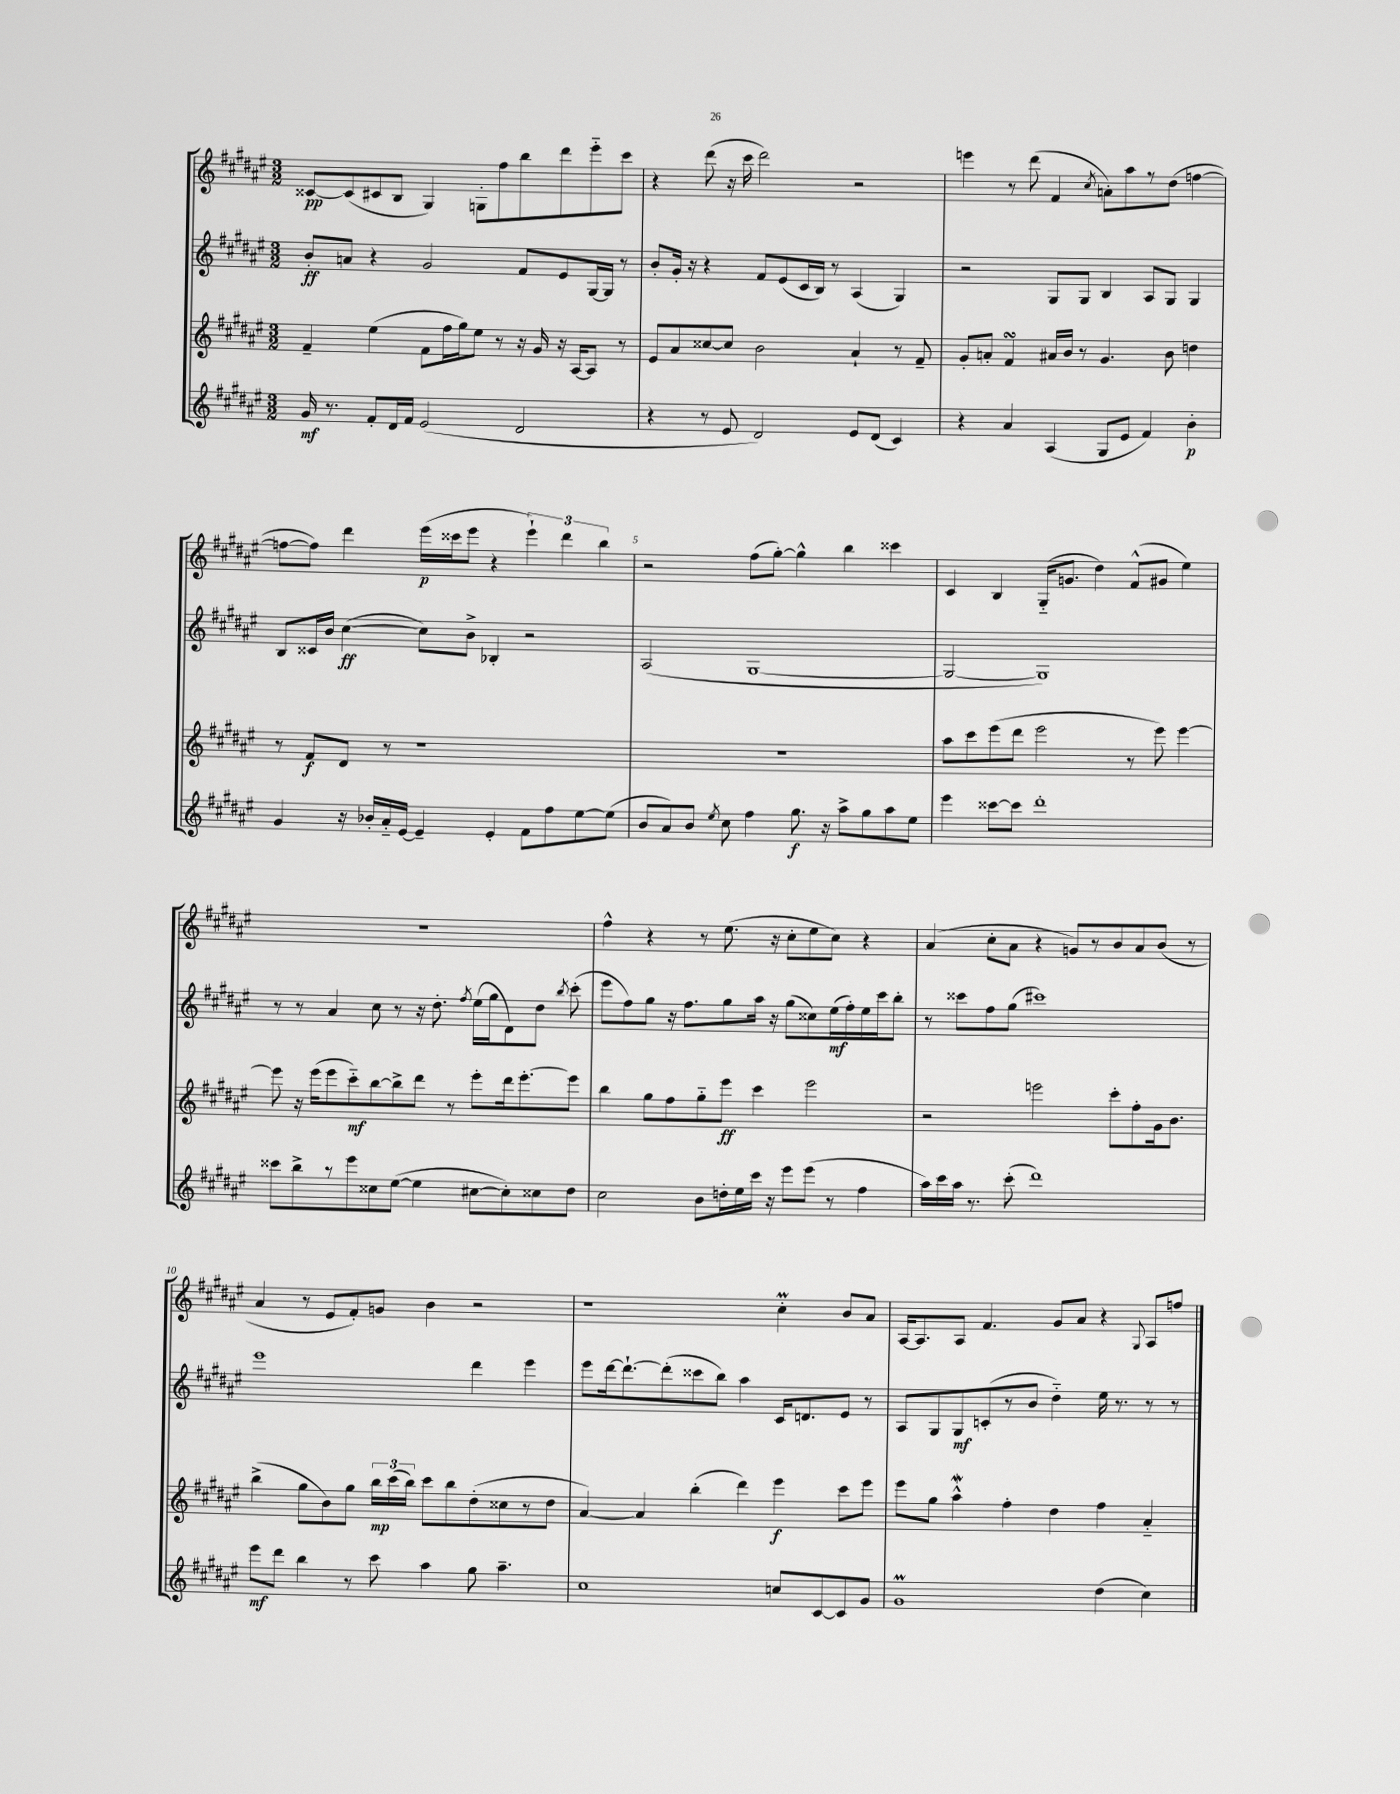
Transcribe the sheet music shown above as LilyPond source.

<<
\new StaffGroup <<
\new Staff = "s0" {
    \clef treble \key fis \major \numericTimeSignature \time 3/2
    \autoBeamOff cisis'8[~\pp cisis'8( cis'8 b8] gis4) g8[-. fis''8 b''8 dis'''8 eis'''8-_ cis'''8] |
    r4 dis'''8( r16 cis'''16 dis'''2) r2 |
    e'''4 r8 dis'''8( fis'4 \acciaccatura { cis''8 } a'8[-.) ais''8 r8 dis''8]( f''4~ |
    f''8[~ f''8]) dis'''4 eis'''16[\p( cisis'''16 eis'''8] r4 \tuplet 3/2 { eis'''4-!) dis'''4 b''4 } |
    r2 fis''8[( gis''8]~-.) gis''4-^ b''4 cisis'''4 |
    cis'4 b4 gis16[-_( g'8.] dis''4) fis'8[-^( gis'8] eis''4) |
    R1. |
    fis''4-^ r4 r8 eis''8.( r16 cis''8[-. eis''8 cis''8]) r4 |
    ais'4( cis''8[-. ais'8] r4 g'8[) r8 b'8 ais'8 b'8]( r8 |
    ais'4 r8 eis'8[ fis'8-.) g'8] b'4 r2 |
    r1 cis''4-.\prall b'8[ ais'8] |
    ais16[~ ais8. ais8] fis'4. gis'8[ ais'8] r4 \appoggiatura { gis8 } ais8[ f''8] \bar "|." |
}
\new Staff = "s1" {
    \clef treble \key fis \major \numericTimeSignature \time 3/2
    \autoBeamOff b'8[-.\ff a'8] r4 gis'2 fis'8[ eis'8 gis16~ gis16] r8 |
    b'8[-. gis'16]-. r16 r4 fis'8[ eis'8( cis'16 b16]) r8 ais4( gis4) |
    r2 gis8[ gis8] b4 ais8[ gis8] gis4 |
    b8[ cisis'16 b'16] cis''4~\ff( cis''8[) b'8]-> bes4-. r2 |
    ais2( gis1~ |
    gis2~ gis1) |
    r8 r8 ais'4 cis''8 r8 r16 dis''8.-. \acciaccatura { fis''8 } eis''16[( gis''16 dis'8) dis''8] \acciaccatura { b''8 } cis'''8-.( |
    eis'''8[ fis''8) gis''8] r16 fis''8.[ gis''8 ais''16] r16 gis''8[( cisis''8) eis''16\mf( fis''16-.) eis''16 cis'''16 b''8]-. |
    r8 cisis'''8[ fis''8 gis''8]( cis'''1) |
    eis'''1 dis'''4 eis'''4 |
    eis'''8[ dis'''16~ dis'''8.~-! dis'''8-.( cisis'''8 b''8]) ais''4 cis'16[ d'8. eis'8] r8 |
    ais8[ gis8 gis8\mf c'8-.( r8 b'8] dis''4-_) eis''16 r8. r8 r8 \bar "|." |
}
\new Staff = "s2" {
    \clef treble \key fis \major \numericTimeSignature \time 3/2
    \autoBeamOff fis'4-- eis''4( fis'8[ fis''16 gis''16) eis''8] r8 r16 gis'16 r16 ais16[~ ais8] r8 |
    eis'8[ ais'8 cisis''8~ cisis''8] b'2 ais'4-! r8 fis'8-- |
    gis'8[-. a'8]-. fis'4\turn ais'16[ b'16] r8 gis'4. b'8 d''4 |
    r8 fis'8[\f dis'8] r8 r1 |
    R1. |
    ais''8[ cis'''8 eis'''8( dis'''8] eis'''2 r8 eis'''8) eis'''4~ |
    eis'''8 r16 eis'''16[( eis'''8 cis'''8-_\mf) b''8~ b''8-> dis'''8] r8 eis'''8[-. dis'''16 eis'''8.~-. eis'''8] |
    b''4 gis''8[ fis''8 gis''8-_ eis'''8]\ff cis'''4 eis'''2 |
    r2 e'''2 cis'''8[-. fis''8-. gis'16 b'8.] |
    b''4->( gis''8[ b'8) gis''8] \tuplet 3/2 { b''16[\mp cis'''16( b''16]) } cis'''8[ b''8 dis''8-.( cisis''8 r8 dis''8] |
    ais'4~) ais'4 b''4-.( dis'''4) eis'''4\f cis'''8[ eis'''8] |
    eis'''8[ gis''8] ais''4-^\mordent fis''4-. dis''4 fis''4 ais'4-_ \bar "|." |
}
\new Staff = "s3" {
    \clef treble \key fis \major \numericTimeSignature \time 3/2
    \autoBeamOff gis'16\mf r8. fis'8[-. dis'16 fis'16] eis'2( dis'2 |
    r4 r8 eis'8 dis'2) eis'8[ dis'8]( cis'4) |
    r4 ais'4 ais4( gis8[ eis'8] fis'4) b'4-.\p |
    gis'4 r16 bes'16[-. ais'16-_ eis'16]~ eis'4-- eis'4-. fis'8[ fis''8 eis''8~ eis''8]( |
    b'8[ ais'8) b'8] \acciaccatura { eis''8 } cis''8 fis''4 gis''8.\f r16 ais''8[-> gis''8 ais''8 eis''8] |
    eis'''4 cisis'''8[~ cisis'''8] dis'''1-. |
    cisis'''8[ b''8-> r8 eis'''8 cisis''8 eis''8]~( eis''4 cis''8[~ cis''8-.) cisis''8 dis''8] |
    cis''2 b'8[ d''16-. eis''16 cis'''16] r16 eis'''8[ eis'''8]( r8 fis''4 |
    ais''16[) cis'''16 ais''16] r8. cis'''8-.( dis'''1) |
    eis'''8[\mf dis'''8] b''4 r8 cis'''8 ais''4 gis''8 ais''4.-- |
    cis''1 c''8[ cis'8~ cis'8 gis'8] |
    gis'1\prall dis''4( cis''4) \bar "|." |
}
>>
>>
\layout { \context { \Score \override BarNumber.break-visibility = ##(#f #t #t) barNumberVisibility = #(every-nth-bar-number-visible 5) } }
